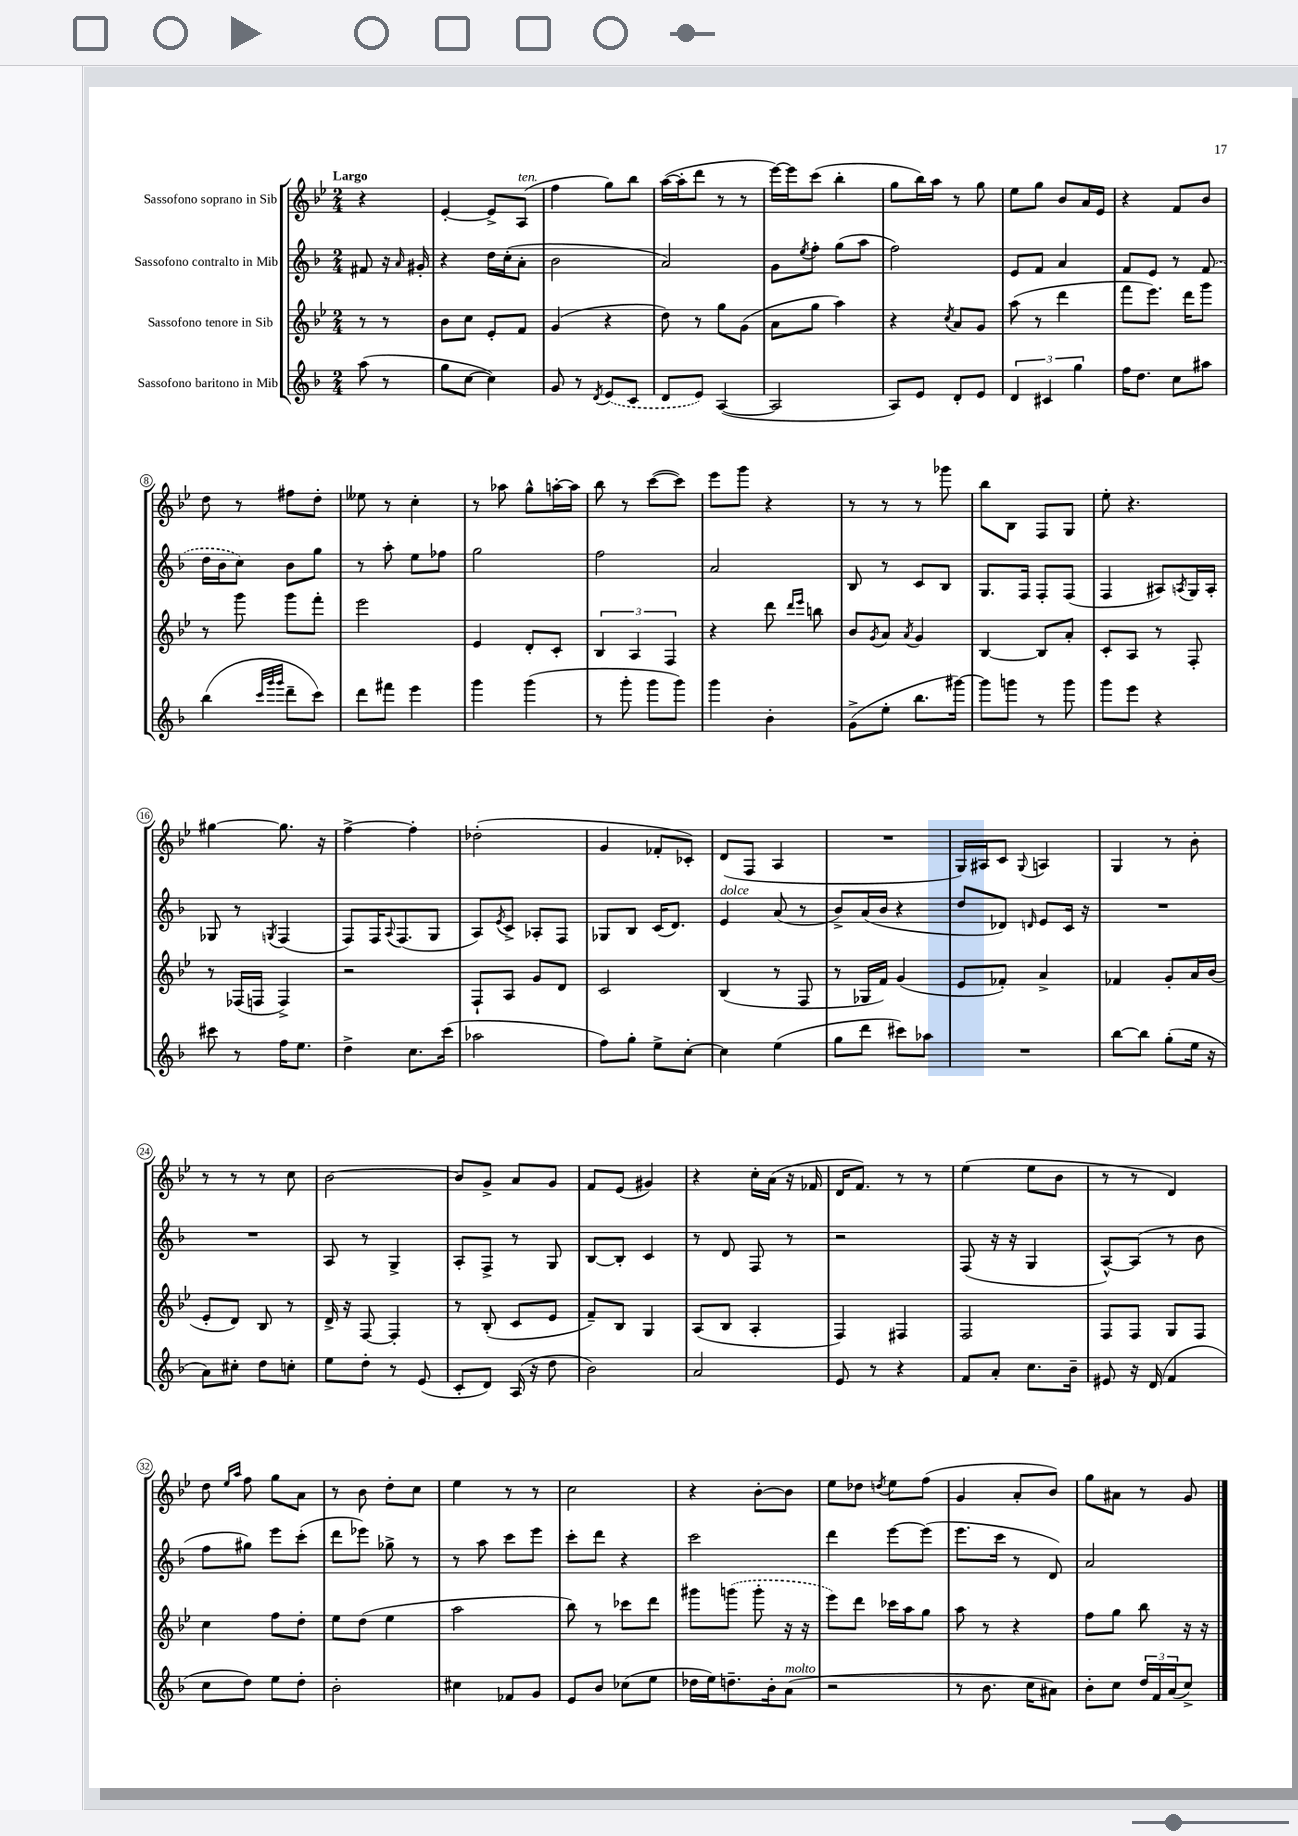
<<
\new StaffGroup <<
\new Staff = "s0" \with { instrumentName = "Sassofono soprano in Sib" } {
    \clef treble \key bes \major \numericTimeSignature \time 2/4 \partial 4 \tempo "Largo"
    r4 |
    ees'4~-. ees'8-> a8^\markup { \italic "ten." }( |
    f''4 g''8) bes''8 |
    a''16~( a''16-. d'''8 r8 r8 |
    ees'''16~) ees'''16 c'''8( bes''4-. |
    g''8 bes''16) a''16 r8 g''8 |
    ees''8 g''8 bes'8 a'16 ees'16 |
    r4 f'8 bes'8 |
    d''8 r8 fis''8 d''8-. |
    eeses''8 r8 c''4-. |
    r8 aes''8 g''8-^ a''16~-. a''16 |
    bes''8 r8 c'''8~( c'''8) |
    ees'''8 g'''8 r4 |
    r8 r8 r8 ges'''8 |
    bes''8 bes8 f8 g8 |
    ees''8-. r4. |
    gis''4~ gis''8. r16 |
    f''4~-> f''4-. |
    des''2-.( |
    g'4 fes'8-. ces'8-.) |
    d'8( f8 a4 |
    R2 |
    g16) ais16 c'8 \appoggiatura { g8 } a4 |
    g4 r8 bes'8-. |
    r8 r8 r8 c''8 |
    bes'2~ |
    bes'8 g'8-> a'8 g'8 |
    f'8 ees'8( gis'4) |
    r4 c''16-. a'16( r16 fes'16 |
    d'16 f'8.) r8 r8 |
    ees''4( ees''8 bes'8 |
    r8 r8 d'4) |
    d''8 \grace { ees''16 a''16 } f''8 g''8 a'8 |
    r8 bes'8 d''8-. c''8 |
    ees''4 r8 r8 |
    c''2 |
    r4 bes'8~-. bes'8 |
    ees''8 des''8 \acciaccatura { d''8 } ees''8 f''8( |
    g'4 a'8-. bes'8) |
    g''8 ais'8 r8 g'8 \bar "|." |
}
\new Staff = "s1" \with { instrumentName = "Sassofono contralto in Mib" } {
    \clef treble \key f \major \numericTimeSignature \time 2/4 \partial 4
    fis'8 r16 \grace { a'16 } gis'16-. |
    r4 d''16 c''16-.( a'8-. |
    bes'2 |
    a'2) |
    g'8 \acciaccatura { e''8 } f''8-. g''8( a''8 |
    f''2) |
    e'8 f'8 a'4 |
    f'8 e'8 r8 \once \slurDashed f'8( |
    d''16 bes'16 c''8) bes'8 g''8 |
    r8 a''8-. e''8 fes''8 |
    g''2 |
    f''2 |
    a'2 |
    bes8 r8 c'8 bes8 |
    g8. f16 f8-. f8( |
    f4 ais8) \acciaccatura { a8 } g16 a16-. |
    ges8 r8 \acciaccatura { g8 } f4( |
    f8) f16 \appoggiatura { a8 } f8.( g8 |
    a8) \acciaccatura { e'8 } c'8-> aes8-. f8 |
    ges8 bes8 c'16( d'8.) |
    e'4^\markup { \italic "dolce" } a'8( r8 |
    bes'8->) a'16( bes'16 r4 |
    d''8 des'8) \grace { d'16 } e'8 c'16 r16 |
    R2 |
    R2 |
    a8 r8 g4-> |
    a8-. f8-> r8 g8 |
    bes8~ bes8-. c'4 |
    r8 d'8 f8 r8 |
    r2 |
    f8( r16 r16 g4 |
    a8~-^) a8( r8 bes'8 |
    f''8 gis''8) e'''8 c'''8-.( |
    d'''8 ees'''8) ges''8-> r8 |
    r8 a''8 c'''8 e'''8 |
    c'''8-. d'''8 r4 |
    c'''2 |
    d'''4 e'''8~ e'''8( |
    e'''8. c'''16 r8 d'8) |
    a'2 \bar "|." |
}
\new Staff = "s2" \with { instrumentName = "Sassofono tenore in Sib" } {
    \clef treble \key bes \major \numericTimeSignature \time 2/4 \partial 4
    r8 r8 |
    bes'8 c''8 ees'8-. f'8 |
    g'4( r4 |
    d''8) r8 g''8 g'8( |
    a'8 g''8 a''4) |
    r4 \acciaccatura { c''8 } a'8 g'8 |
    a''8( r8 d'''4 |
    f'''8 ees'''8.) d'''16 g'''8 |
    r8 g'''8 g'''8 f'''8-. |
    ees'''2 |
    ees'4 d'8-. c'8-. |
    \tuplet 3/2 { bes4 a4 f4 } |
    r4 d'''8 \grace { d'''16 ees'''16 } b''8 |
    bes'8 \acciaccatura { g'8 } a'8 \acciaccatura { a'8 } g'4 |
    bes4~ bes8 a'8-. |
    c'8-. a8 r8 f8-. |
    r8 fes16( f16 f4->) |
    r2 |
    f8-! a8 g'8 d'8 |
    c'2 |
    bes4( r8 f8 |
    r8 ges16 f'16) g'4( |
    ees'8 fes'8-.) a'4-> |
    fes'4 g'8-. a'16 bes'16( |
    ees'8-. d'8) bes8 r8 |
    d'16-> r16 f8~ f4-. |
    r8 bes8-.( c'8 ees'8 |
    f'8--) bes8 g4 |
    a8( bes8 a4-. |
    f4) fis4 |
    f2 |
    f8 f8 g8 f8 |
    c''4 f''8 d''8-. |
    ees''8 d''8( ees''4 |
    a''2 |
    bes''8) r8 ces'''8 d'''8 |
    gis'''8 \once \slurDashed g'''8( g'''8-. r16 r16 |
    ees'''8) d'''8 ces'''16 a''16 g''8 |
    a''8 r8 r4 |
    f''8 g''8 bes''8 r16 r16 \bar "|." |
}
\new Staff = "s3" \with { instrumentName = "Sassofono baritono in Mib" } {
    \clef treble \key f \major \numericTimeSignature \time 2/4 \partial 4
    a''8( r8 |
    g''8 c''8~ c''4) |
    g'8 r8 \acciaccatura { d'8 } \once \slurDashed e'8( c'8 |
    d'8 e'8) a4~( |
    a2 |
    a8) e'8 d'8-. e'8 |
    \tuplet 3/2 { d'4 cis'4 g''4 } |
    f''16 d''8. c''8 ais''8 |
    bes''4( \grace { c'''32 g'''32 g'''32 } d'''8-- c'''8) |
    d'''8 fis'''8 e'''4 |
    g'''4 g'''4( |
    r8 g'''8-. g'''8 g'''8) |
    g'''4 bes'4-. |
    g'8->( e''8-. bes''8. gis'''16~) |
    gis'''8 g'''8 r8 g'''8 |
    g'''8 e'''8 r4 |
    cis'''8 r8 f''16 e''8. |
    d''4-> c''8. c'''16( |
    aes''2 |
    f''8) g''8-. e''8-> c''8~-. |
    c''4 e''4( |
    g''8 d'''8 cis'''8) aes''8 |
    R2 |
    bes''8~ bes''8 g''8-.( e''16 r16 |
    a'8) cis''8-. d''8 c''8-. |
    e''8 d''8-. r8 e'8( |
    c'8-. d'8) a16( r16 d''8 |
    bes'2) |
    a'2 |
    e'8 r8 r4 |
    f'8 a'8-. c''8. bes'16-- |
    eis'8 r16 d'16( f'4 |
    c''8 d''8) e''8 d''8-. |
    bes'2-. |
    cis''4 fes'8 g'8 |
    e'8 bes'8 ces''8( e''8 |
    des''16 e''16) d''8.-- bes'16-. a'8^\markup { \italic "molto" }( |
    r2 |
    r8 bes'8. c''16 ais'8) |
    bes'8-. c''8 \tuplet 3/2 { d''16 f'16 a'16( } c''8->) \bar "|." |
}
>>
>>
\layout { \context { \Score \override BarNumber.stencil = #(make-stencil-circler 0.1 0.3 ly:text-interface::print) } }
